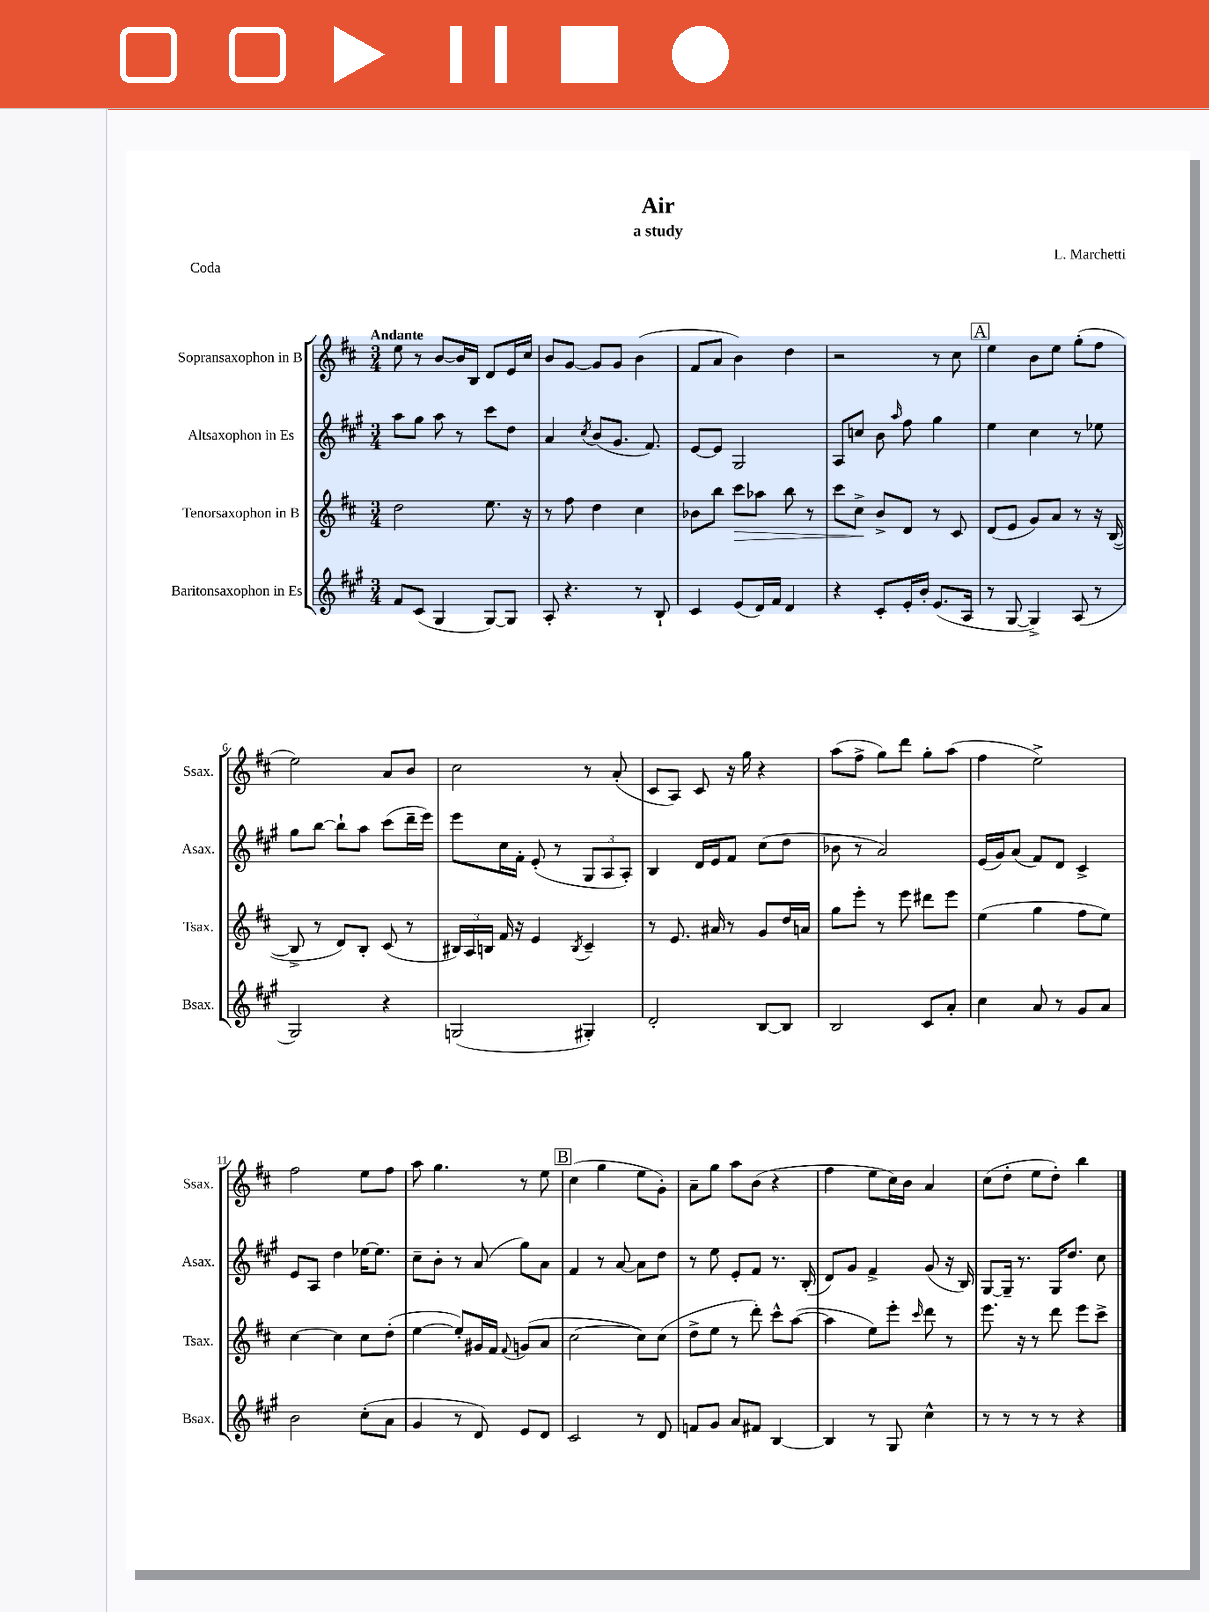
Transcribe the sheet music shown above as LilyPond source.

\header { title = "Air" composer = "L. Marchetti" subtitle = "a study" piece = "Coda" }
<<
\new StaffGroup <<
\new Staff = "s0" \with { instrumentName = "Sopransaxophon in B" shortInstrumentName = "Ssax." } {
    \clef treble \key d \major \numericTimeSignature \time 3/4 \tempo "Andante"
    \autoBeamOff e''8 r8 b'8[~ b'16 b16] d'8[ e'16 cis''16] |
    b'8[ g'8]~ g'8[ g'8] b'4( |
    fis'8[ a'8] b'4) d''4 |
    r2 r8 cis''8 |
    \mark \markup { \box "A" } e''4 b'8[ e''8] g''8[-.( fis''8] |
    e''2) a'8[ b'8] |
    cis''2 r8 a'8-.( |
    cis'8[ a8]) cis'8 r16 g''16 r4 |
    a''8[( fis''8]-> g''8[) d'''8] g''8[-. a''8]( |
    fis''4 e''2->) |
    fis''2 e''8[ fis''8] |
    a''8 g''4. r8 e''8 |
    \mark \markup { \box "B" } cis''4( g''4 e''8[ g'8]-.) |
    a'8[-- g''8] a''8[ b'8]( r4 |
    fis''4 e''8[ cis''16) b'16] a'4 |
    cis''8[( d''8]-. e''8[ d''8]-.) b''4 \bar "|." |
}
\new Staff = "s1" \with { instrumentName = "Altsaxophon in Es" shortInstrumentName = "Asax." } {
    \clef treble \key a \major \numericTimeSignature \time 3/4
    \autoBeamOff a''8[ gis''8] a''8 r8 cis'''8[ d''8] |
    a'4 \acciaccatura { cis''8 } b'8[( gis'8.] fis'8.) |
    e'8[~ e'8] gis2 |
    a8[ c''8] b'8 \grace { a''16 } fis''8 gis''4 |
    \mark \markup { \box "A" } e''4 cis''4 r8 ees''8 |
    gis''8[ b''8]~ b''8[-! a''8] cis'''8[( d'''16-- e'''16]) |
    e'''8[ cis''16 fis'16]-. e'8-.( r8 \tuplet 3/2 { gis8[ a8 a8]-.) } |
    b4 d'16[ e'16 fis'8] cis''8[( d''8] |
    bes'8 r8 a'2) |
    e'16[( gis'16) a'8]( fis'8[) d'8] cis'4-> |
    e'8[ a8] d''4 ees''16[~ ees''8.] |
    cis''8[-- b'8]-. r8 a'8( gis''8[) a'8] |
    \mark \markup { \box "B" } fis'4 r8 a'8~ a'8[ d''8] |
    r8 e''8 e'8[-. fis'8] r8. b16-.( |
    d'8[) gis'8] fis'4-> gis'8( r16 b16) |
    gis8[~ gis16]-- r8. gis16[ d''8.] cis''8 \bar "|." |
}
\new Staff = "s2" \with { instrumentName = "Tenorsaxophon in B" shortInstrumentName = "Tsax." } {
    \clef treble \key d \major \numericTimeSignature \time 3/4
    \autoBeamOff d''2 e''8. r16 |
    r8 fis''8 d''4 cis''4 |
    bes'8[ b''8] cis'''8[\> aes''8] b''8 r8 |
    cis'''8[ cis''8]->\! b'8[-> d'8] r8 cis'8 |
    \mark \markup { \box "A" } d'8[( e'8] g'8[) a'8] r8 r16 b16~( |
    b8-> r8 d'8[) b8]-. cis'8( r8 |
    \tuplet 3/2 { bis16[) a16 b16] } fis'16 r16 e'4 \acciaccatura { b8 } cis'4-- |
    r8 e'8. ais'16 r8 g'8[ d''16 a'16] |
    g''8[ e'''8]-. r8 e'''8 dis'''8[ e'''8] |
    e''4( g''4 fis''8[ e''8]) |
    cis''4~ cis''4 cis''8[ d''8]-.( |
    e''4~ e''8[-.) gis'16 fis'16] \appoggiatura { fis'8 } g'8[( a'8] |
    \mark \markup { \box "B" } cis''2~ cis''8[) cis''8]( |
    d''8[-> e''8] r8 d'''8-.) cis'''8[-^ a''8]~( |
    a''4 e''8[) e'''8]-. \grace { cis'''16 } d'''8 r8 |
    e'''8. r16 r8 d'''8 e'''8[ cis'''8]-> \bar "|." |
}
\new Staff = "s3" \with { instrumentName = "Baritonsaxophon in Es" shortInstrumentName = "Bsax." } {
    \clef treble \key a \major \numericTimeSignature \time 3/4
    \autoBeamOff fis'8[ cis'8]( gis4 gis8[~) gis8] |
    a8-. r4. r8 b8-! |
    cis'4 e'8[( d'16) fis'16] d'4 |
    r4 cis'8[-. e'16-. b'16]-. e'8.[( a16] |
    \mark \markup { \box "A" } r8 gis8~ gis4->) a8( r8 |
    gis2) r4 |
    g2( gis4-.) |
    d'2-. b8[~ b8] |
    b2 cis'8[ a'8]-. |
    cis''4 a'8 r8 gis'8[ a'8] |
    b'2 cis''8[-.( a'8] |
    gis'4 r8 d'8) e'8[ d'8] |
    \mark \markup { \box "B" } cis'2 r8 d'8 |
    f'8[ gis'8] a'8[ fis'8] b4~ |
    b4 r8 gis8 cis''4-^ |
    r8 r8 r8 r8 r4 \bar "|." |
}
>>
>>
